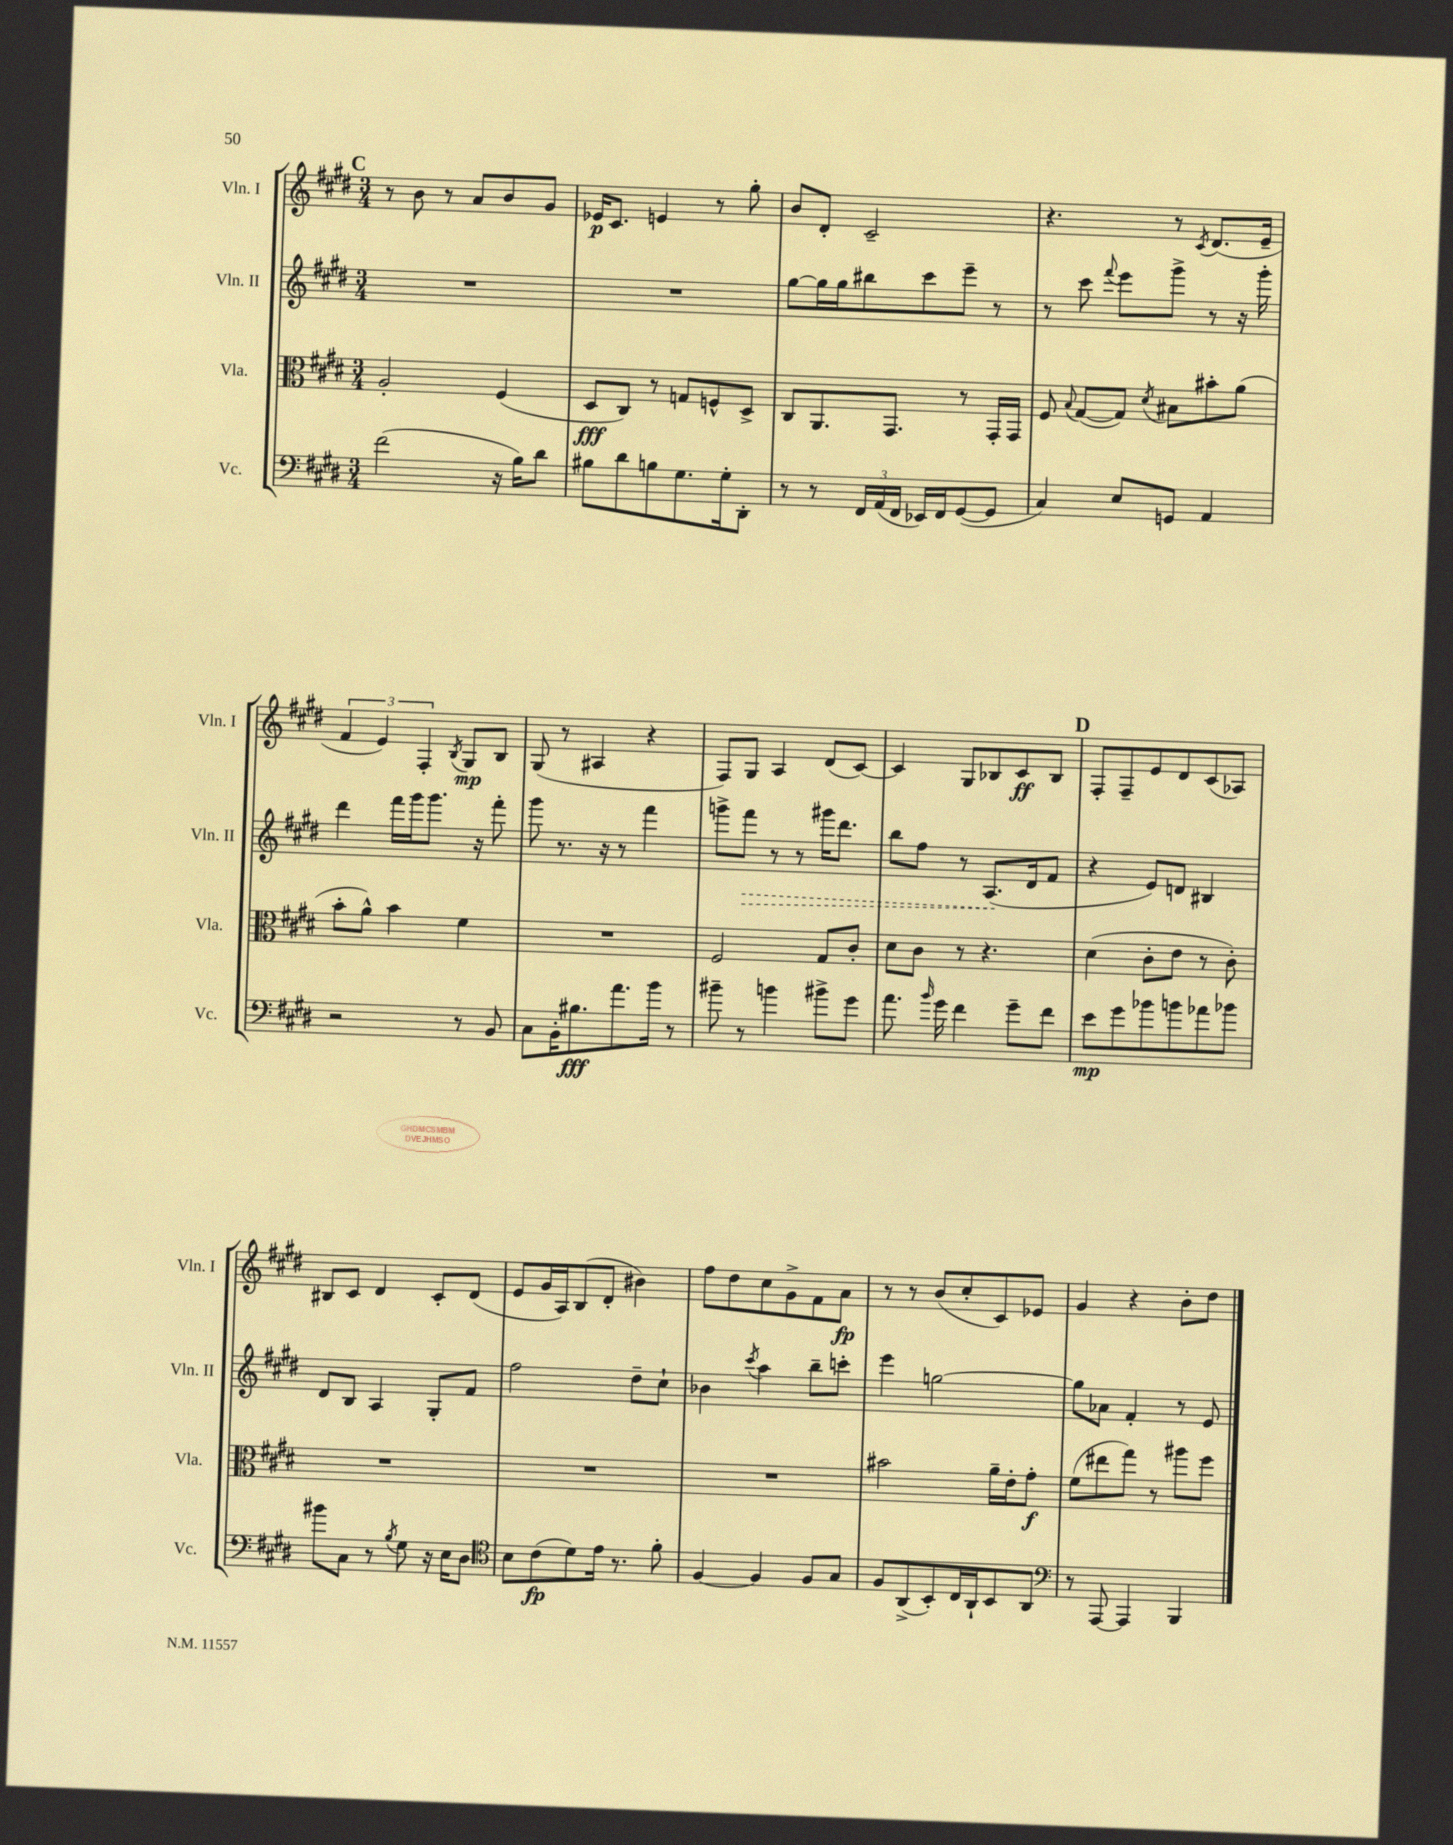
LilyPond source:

<<
\new StaffGroup <<
\new Staff = "s0" \with { instrumentName = "Vln. I" shortInstrumentName = "Vln. I" } {
    \clef treble \key e \major \numericTimeSignature \time 3/4
    \autoBeamOff \mark \markup { \bold "C" } r8 b'8 r8 a'8[ b'8 gis'8] |
    ees'16[\p cis'8.] e'4 r8 gis''8-. |
    b'8[ dis'8]-. cis'2-- |
    r4. r8 \acciaccatura { cis'8 } dis'8.[( e'16]-- |
    \tuplet 3/2 { fis'4 e'4) fis4-. } \acciaccatura { b8 } gis8[\mp b8] |
    gis8( r8 ais4 r4 |
    fis8[) gis8] a4 dis'8[( cis'8]~) |
    cis'4 gis8[ bes8 cis'8\ff bes8] |
    \mark \markup { \bold "D" } fis8[-. fis8-- e'8 dis'8 cis'8( aes8]) |
    bis8[ cis'8] dis'4 cis'8[-. dis'8]( |
    e'8[ gis'16 a16) b8( dis'8]-. bis'4) |
    fis''8[ dis''8 cis''8 gis'8-> fis'8 a'8]\fp |
    r8 r8 b'8[( cis''8-. cis'8) ees'8] |
    gis'4 r4 b'8[-. dis''8] \bar "|." |
}
\new Staff = "s1" \with { instrumentName = "Vln. II" shortInstrumentName = "Vln. II" } {
    \clef treble \key e \major \numericTimeSignature \time 3/4
    \autoBeamOff \mark \markup { \bold "C" } R2. |
    R2. |
    gis''8[~ gis''16 gis''16 bis''8 cis'''8 e'''8]-- r8 |
    r8 cis'''8 \appoggiatura { fis'''8 } e'''8[ gis'''8]-> r8 r16 gis'''16-. |
    dis'''4 fis'''16[ gis'''16 gis'''8.] r16 fis'''8-. |
    gis'''8 r8. r16 r8 fis'''4 |
    g'''8[-> \once \override Hairpin.style = #'dashed-line fis'''8]\> r8 r8 gis'''16[ dis'''8.] |
    b''8[ fis''8] r8 a8.[\!( dis'16 fis'8] |
    \mark \markup { \bold "D" } r4 e'8[) d'8] bis4 |
    dis'8[ b8] a4 gis8[-. fis'8] |
    fis''2 dis''8[-- cis''8]-! |
    bes'4 \acciaccatura { cis'''8 } a''4 b''8[-- c'''8]-. |
    e'''4 g''2~ |
    g''8[ aes'8] fis'4-. r8 e'8 \bar "|." |
}
\new Staff = "s2" \with { instrumentName = "Vla." shortInstrumentName = "Vla." } {
    \clef alto \key e \major \numericTimeSignature \time 3/4
    \autoBeamOff \mark \markup { \bold "C" } a2-. fis4( |
    dis8[\fff cis8]) r8 g8[ f8-^ dis8]-> |
    cis8[ a,8. gis,8.] r8 gis,16[-. gis,16] |
    fis8 \appoggiatura { b8 } gis8[~( gis8]) \acciaccatura { dis'8 } bis8[ bis'8-. a'8]( |
    b'8[-. a'8]-^) b'4 fis'4 |
    R2. |
    fis2 gis8[ cis'8]-. |
    dis'8[ cis'8] r8 r4. |
    \mark \markup { \bold "D" } dis'4( cis'8[-. e'8] r8 cis'8-.) |
    R2. |
    R2. |
    R2. |
    bis'2 a'16[-- e'16-. gis'8]-.\f |
    fis'8[( eis''8 gis''8]) r8 ais''8[ fis''8] \bar "|." |
}
\new Staff = "s3" \with { instrumentName = "Vc." shortInstrumentName = "Vc." } {
    \clef bass \key e \major \numericTimeSignature \time 3/4
    \autoBeamOff \mark \markup { \bold "C" } fis'2( r16 b16[) dis'8] |
    bis8[ dis'8 b8 gis8. gis16-. dis,8]-. |
    r8 r8 \tuplet 3/2 { fis,16[ a,16( fis,16] } ees,16[) fis,16 gis,8~( gis,8] |
    cis4) e8[ g,8] a,4 |
    r2 r8 b,8 |
    cis8[ b,16-. bis8.\fff a'8. b'16] r8 |
    bis'8-- r8 b'4 bis'8[-> gis'8] |
    a'8. \grace { b'16 } gis'16 fis'4 gis'8[-- fis'8] |
    \mark \markup { \bold "D" } e'8[\mp gis'8 bes'8 b'8 aes'8 bes'8] |
    bis'8[ cis8] r8 \acciaccatura { b8 } gis8 r16 e16[ dis8] |
    \clef tenor b8[ cis'8\fp( dis'8) e'16] r8. fis'8-. |
    fis4~ fis4 fis8[ gis8] |
    fis8[ a,8->( b,8-.) cis16 a,16-! b,8 a,8] |
    \clef bass r8 a,,8~ a,,4 b,,4 \bar "|." |
}
>>
>>
\layout { \context { \Score \remove "Bar_number_engraver" } }
